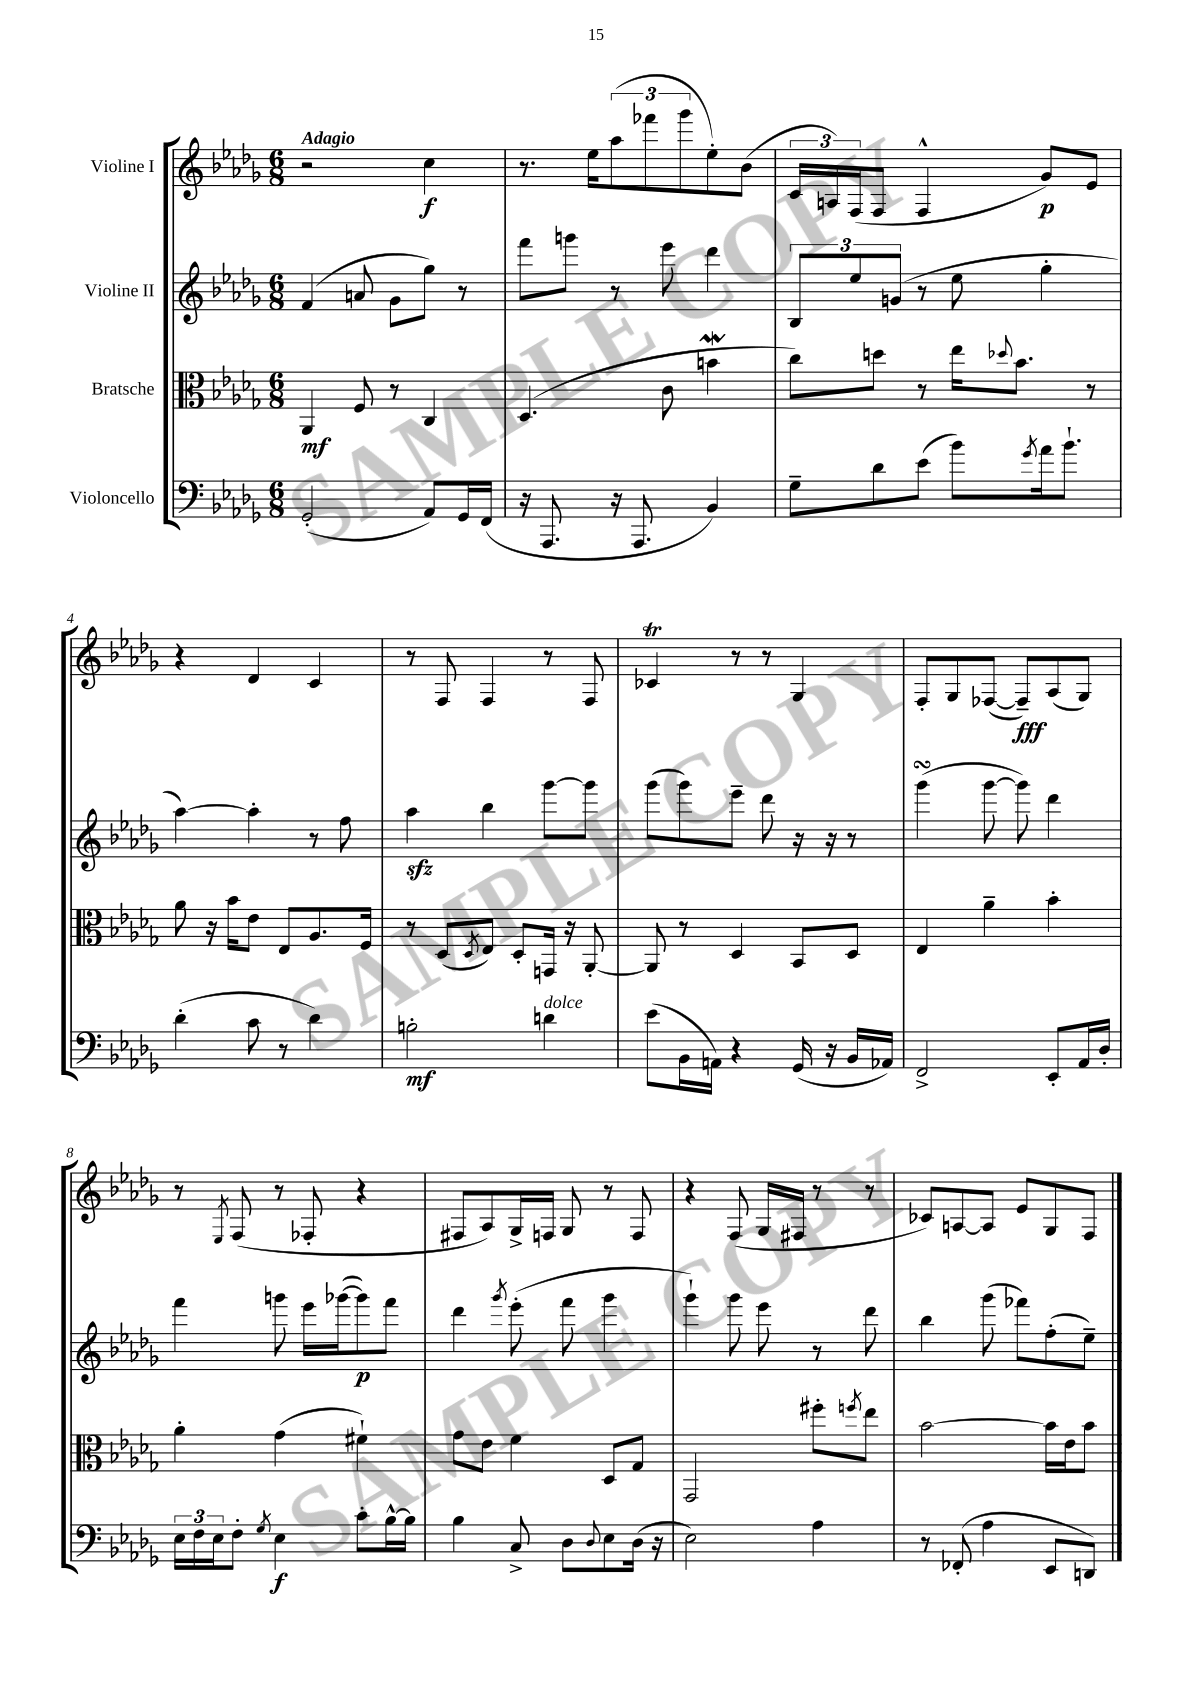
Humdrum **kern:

**kern	**kern	**kern	**kern
*staff4	*staff3	*staff2	*staff1
*clefF4	*clefC3	*clefG2	*clefG2
*k[b-e-a-d-g-]	*k[b-e-a-d-g-]	*k[b-e-a-d-g-]	*k[b-e-a-d-g-]
*M6/8	*M6/8	*M6/8	*M6/8
(2GG-'	4AA-	(4f	2r
.	8F	8a	.
.	8r	8g-	.
8AA-)	4C	8gg-)	4cc
16GG-	.	8r	.
(16FF	.	.	.
=	=	=	=
16r	(4.D-	8fff	8.r
8.AAA-	.	.	.
.	.	8ggg	.
.	.	.	16ee-
16r	.	8r	(12aa-
8.AAA-	.	.	.
.	.	.	12fff-
.	8c	8eee-	.
.	.	.	12ggg-
4BB-)	4b	4ddd-	8ee-')
.	.	.	(8b-
=	=	=	=
8G-~	8cc)	12B-	24c
.	.	.	24A)
.	.	12ee-	(24F
8d-	8dd	.	8F
.	.	(12g	.
(8e-	8r	8r	4F^^
8b-)	16ee-	8ee-	.
.	8qqdd-	.	.
.	8.b-	.	.
8qg-	.	.	.
16a-	.	4gg-'	8g-)
8.b-`	.	.	.
.	8r	.	8e-
=	=	=	=
(4d-'	8a-	[4aa-)	4r
.	16r	.	.
.	16b-	.	.
8c	8e-	4aa-']	4d-
8r	8E-	.	.
4d-)	8.A-	8r	4c
.	.	8ff	.
.	16F	.	.
=	=	=	=
2B'	8r	4aa-	8r
.	(8D-	.	8F
.	8qD-	.	.
.	8E-)	4bb-	4F
.	8D-'	.	.
4d	16GG	[8ggg-	8r
.	16r	.	.
.	[8AA-'	8ggg-]	8F
=	=	=	=
(8e-	8AA-]	(8ggg-	4c-
16BB-	8r	8ggg-)	.
16AA)	.	.	.
4r	4D-	8eee-~	8r
.	.	8ddd-	8r
(16GG-	8BB-	16r	4G-
16r	.	16r	.
16BB-	8D-	8r	.
16AA-)	.	.	.
=	=	=	=
2FF^	4E-	(4ggg-	8F'
.	.	.	8G-
.	4a-~	[8ggg-	([8F-
.	.	8ggg-])	8F-~])
8EE-'	4b-'	4ddd-	(8A-
16AA-	.	.	8G-)
16D-'	.	.	.
=	=	=	=
24E-	4a-'	4fff	8r
24F	.	.	.
24E-	.	.	.
.	.	.	8qE-
8F'	.	.	(8F
8qG-	.	.	.
4E-	(4g-	8ggg	8r
.	.	16eee-	8F-'
.	.	([16ggg-	.
8c'	4f#`)	8ggg-])	4r
[16B-^^	.	8fff	.
16B-]	.	.	.
=	=	=	=
4B-	8g-	4ddd-	8F#
.	8e-	.	8A-)
.	.	8qggg-	.
8C^	4f	(8eee-'	16G-^
.	.	.	16F
8D-	.	8fff	8G-
8qqD-	.	.	.
8E-	8D-	4ggg-	8r
(16D-	8G-	.	8F
16r	.	.	.
=	=	=	=
2E-)	2GG-	4ggg-`)	4r
.	.	8ggg-	(8F
.	.	8eee-	16G-
.	.	.	16F#
4A-	8ff#'	8r	8r
.	8qff	.	.
.	8ee-	8ddd-	8r
=	=	=	=
8r	[2b-	4bb-	8c-)
(8FF-'	.	.	[8A
4A-	.	(8ggg-	8A]
.	.	8fff-)	8e-
8EE-	16b-]	(8ff'	8G-
.	16e-	.	.
8DD)	8b-	8ee-~)	8F
==	==	==	==
*-	*-	*-	*-
